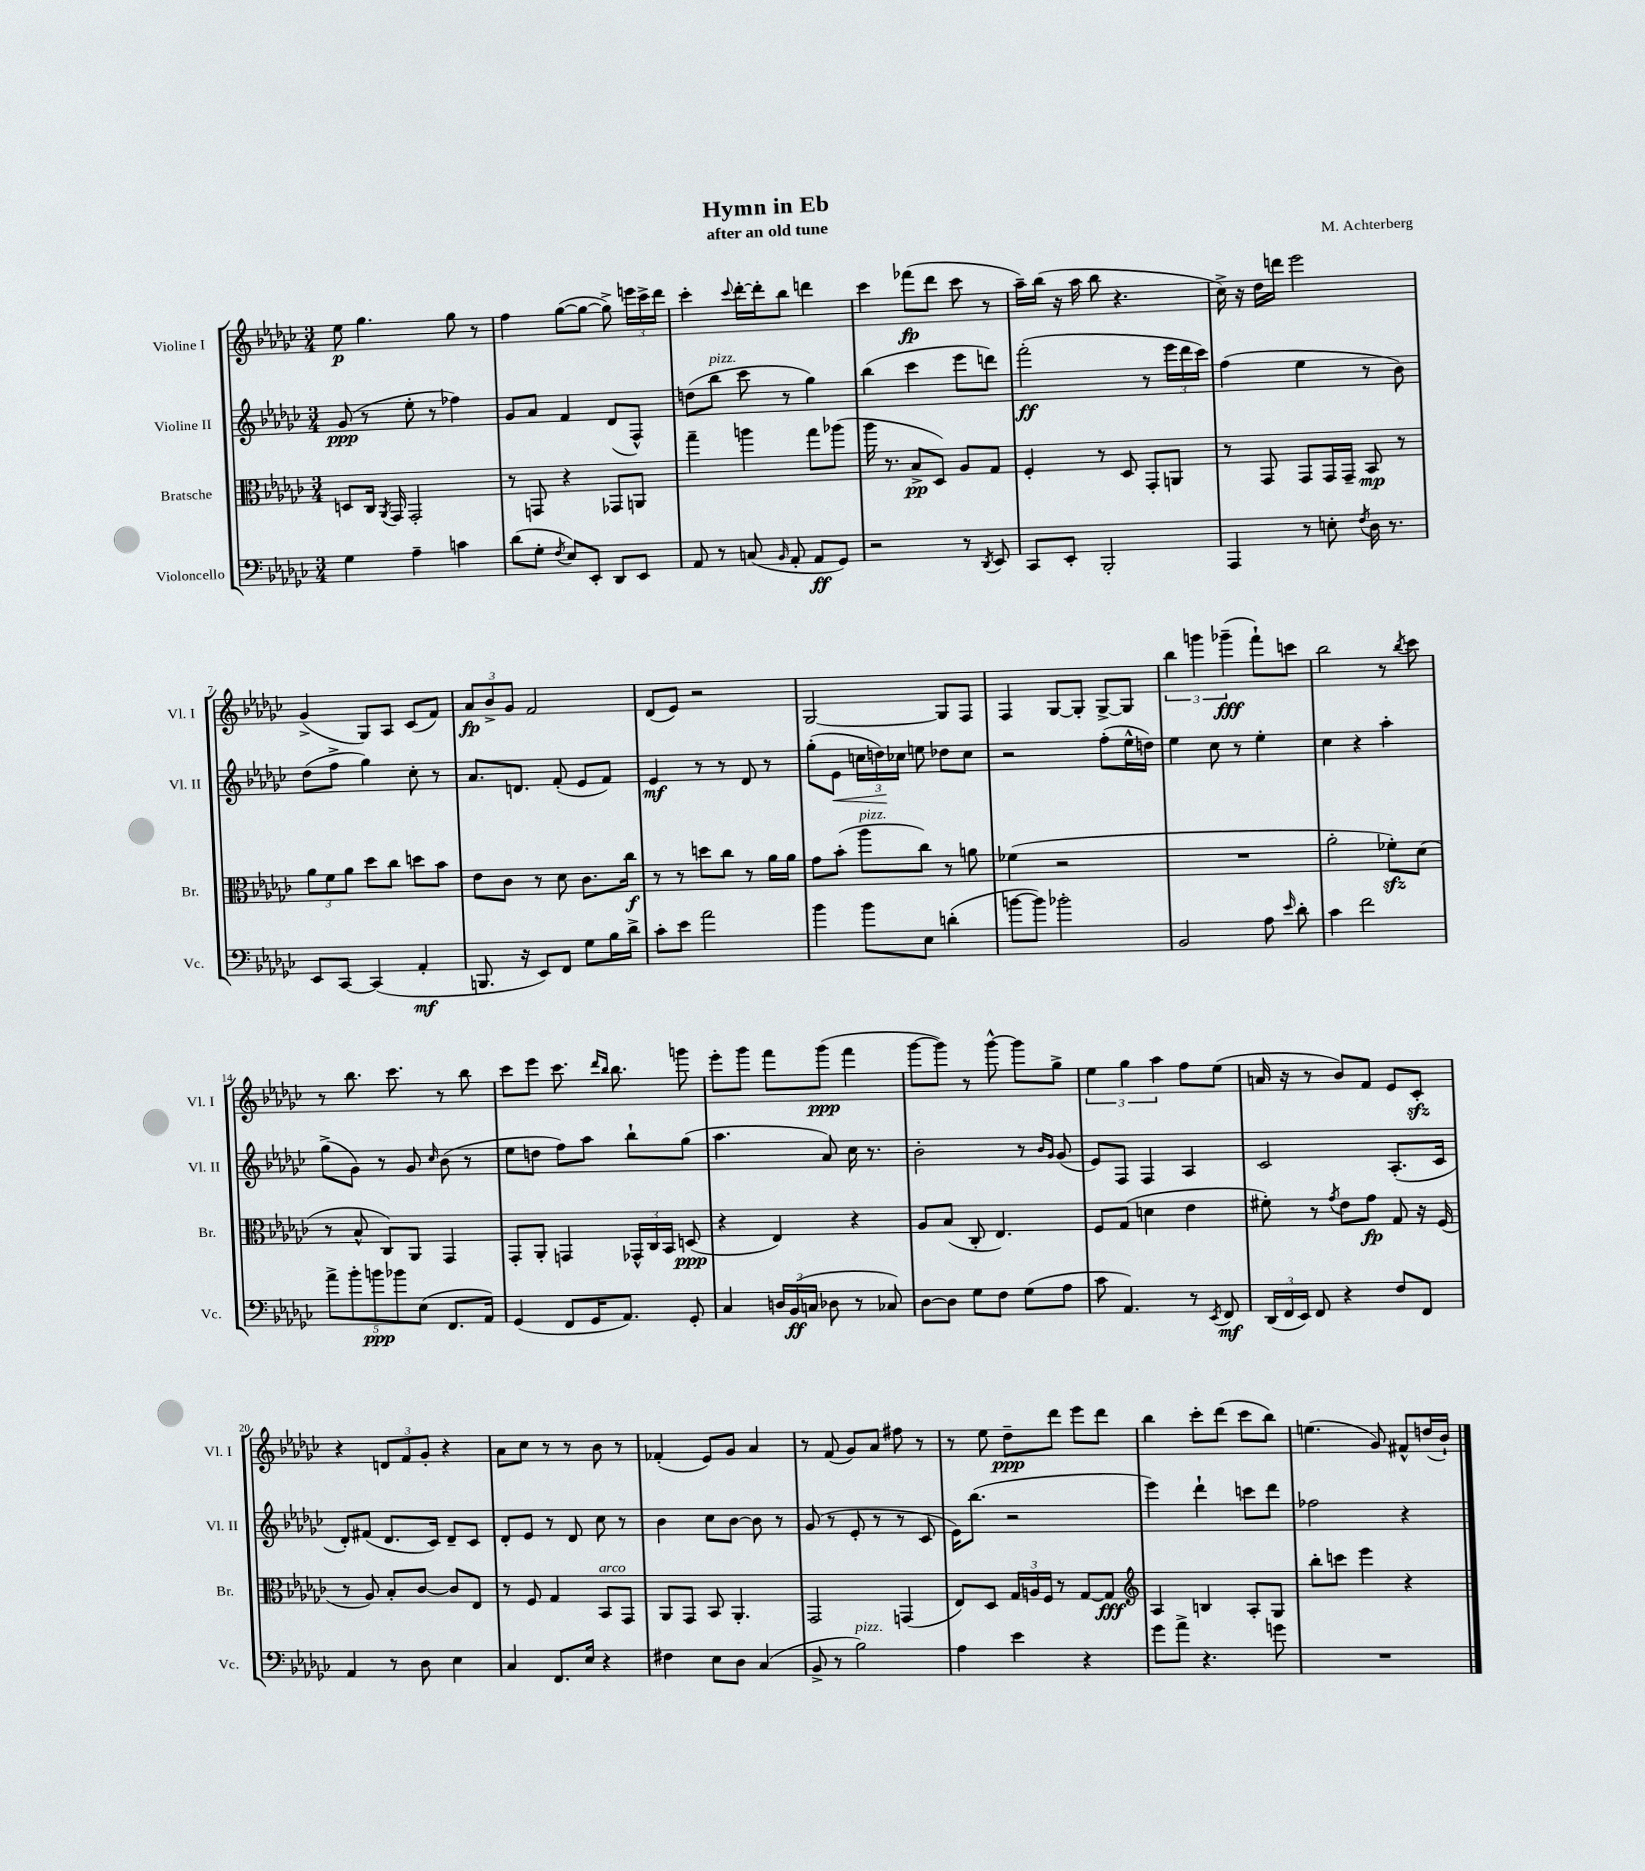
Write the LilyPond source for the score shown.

\header { title = "Hymn in Eb" composer = "M. Achterberg" subtitle = "after an old tune" }
<<
\new StaffGroup <<
\new Staff = "s0" \with { instrumentName = "Violine I" shortInstrumentName = "Vl. I" } {
    \clef treble \key ges \major \numericTimeSignature \time 3/4
    \autoBeamOff ees''8\p ges''4. ges''8 r8 |
    f''4 ges''8[~( ges''8]~ ges''8->) \tuplet 3/2 { e'''16[ ces'''16-> des'''16] } |
    ces'''4-. \appoggiatura { ces'''8 } des'''16[~-. des'''16-. bes''8] d'''4 |
    ces'''4 fes'''8[\fp( des'''8] ces'''8 r8 |
    aes''16[--) bes''16]( r16 aes''16 bes''8 r4. |
    ces''16->) r16 des''16[ d'''16] ees'''2 |
    ges'4->( ges8[) aes8] ces'8[( f'8]) |
    \tuplet 3/2 { aes'8[\fp bes'8-> ges'8] } f'2 |
    des'8[( ees'8]) r2 |
    ges2~ ges8[ f8] |
    f4 ges8[~ ges8]-. ges8[~-> ges8] |
    \tuplet 3/2 { bes''4 g'''4 ges'''4--\fff( } f'''8[-!) c'''8] |
    bes''2 r8 \acciaccatura { bes''8 } ces'''8 |
    r8 bes''8. ces'''8. r8 bes''8 |
    ces'''8[ ees'''8] ces'''8. \grace { des'''16[ bes''16] } bes''8. g'''8 |
    ees'''8[-. ges'''8] f'''8[ ges'''8]\ppp( f'''4 |
    ges'''8[~ ges'''8]) r8 ges'''8~-^ ges'''8[ ges''8]-> |
    \tuplet 3/2 { ees''4 ges''4 aes''4 } f''8[ ees''8]( |
    a'16 r16 r8 bes'8[) f'8] ees'8[ ces'8]-.\sfz |
    r4 \tuplet 3/2 { d'8[ f'8 ges'8]-. } r4 |
    aes'8[ ces''8] r8 r8 bes'8 r8 |
    fes'4-.( ees'8[) ges'8] aes'4 |
    r8 f'8( ges'8[) aes'8] fis''8 r8 |
    r8 ees''8 des''8[--\ppp des'''8] ees'''8[ des'''8] |
    bes''4 ces'''8[-. des'''8]( ces'''8[ bes''8]) |
    e''4.( ges'8) fis'8[-^ d''16( bes'16]-!) \bar "|." |
}
\new Staff = "s1" \with { instrumentName = "Violine II" shortInstrumentName = "Vl. II" } {
    \clef treble \key ges \major \numericTimeSignature \time 3/4
    \autoBeamOff ges'8\ppp( r8 ees''8-. r8 fes''4) |
    ges'8[ aes'8] f'4 des'8[( f8]-^) |
    d''8[( bes''8]^\markup { \italic "pizz." } ces'''8 r8 ges''4) |
    bes''4( ces'''4 ees'''8[ d'''8]) |
    f'''2-.\ff( r8 \tuplet 3/2 { ees'''16[ des'''16 ces'''16]) } |
    f''4( ees''4 r8 bes'8) |
    des''8[( f''8]-> ges''4) ces''8-. r8 |
    aes'8.[ d'8.] f'8-.( ees'8[ f'8]) |
    ees'4\mf r8 r8 des'8 r8 |
    ges''8[-.( ees'8]\< \tuplet 3/2 { c''16[ d''16\!) ces''16] } e''8 des''8[ ces''8] |
    r2 f''8[-.( ees''16-^ d''16]) |
    ees''4 ces''8 r8 ees''4-. |
    ces''4 r4 aes''4-. |
    ges''8[->( ges'8]) r8 ges'8 \grace { ces''16 } bes'8( r8 |
    ees''8[ d''8] f''8[) aes''8] bes''8[-! ges''8]( |
    aes''4. aes'8) ces''16 r8. |
    bes'2-. r8 \grace { bes'16[ ges'16] } ges'8( |
    ees'8[) f8] f4 aes4 |
    ces'2 aes8.[-.( ces'16] |
    des'8[-.) fis'8]( des'8.[ ces'16]) des'8[-- ces'8] |
    des'8[-. ees'8] r8 des'8 ces''8 r8 |
    bes'4 ces''8[ bes'8]~ bes'8 r8 |
    ges'8( r8 ees'8-. r8 r8 ces'8 |
    ees'16[) bes''8.]( r2 |
    ees'''4) des'''4-! c'''8[ des'''8] |
    fes''2 r4 \bar "|." |
}
\new Staff = "s2" \with { instrumentName = "Bratsche" shortInstrumentName = "Br." } {
    \clef alto \key ges \major \numericTimeSignature \time 3/4
    \autoBeamOff d8[ ces16] \acciaccatura { aes,8 } ges,16 ges,2-. |
    r8 g,8 r4 ges,8[ a,8] |
    ges''4-- a''4 ges''8[ aes''8]( |
    aes''16 r8. bes8[->\pp des8]) aes8[ ges8] |
    f4-. r8 des8 ges,8[-. a,8] |
    r8 ges,8 ges,8[ ges,16 ges,16]-- bes,8\mp r8 |
    \tuplet 3/2 { aes'8[ f'8 aes'8] } des''8[ ces''8] d''8[ bes'8] |
    ees'8[ ces'8] r8 des'8 ces'8.[ ces''16]\f |
    r8 r8 d''8[ ces''8] r8 aes'16[ aes'16] |
    ges'8[ bes'8]-.( aes''8[^\markup { \italic "pizz." } ces''8]) r8 a'8 |
    fes'4( r2 |
    R2. |
    aes'2-. fes'8[-.\sfz) des'8]( |
    r8 bes8-^ ces8[) aes,8] ges,4 |
    ges,8[-. aes,8]-. g,4 \tuplet 3/2 { ges,16[-^ ces16 bes,16] } d8\ppp( |
    r4 ees4) r4 |
    aes8[ bes8]( ces8-. ees4.) |
    f8[ ges8]( d'4 ees'4 |
    fis'8-.) r8 \acciaccatura { ges'8 } ees'8[ ges'8]\fp ges8 r16 f16( |
    r8 aes8) bes8[-. ces'8]~ ces'8[ ees8] |
    r8 f8 ges4 bes,8[^\markup { \italic "arco" } ges,8] |
    aes,8[ ges,8] bes,8 aes,4.-. |
    ges,2 g,4( |
    ees8[) des8] \tuplet 3/2 { ges16[ a16 f16] } r8 ges8[~ ges8]\fff |
    \clef treble aes4 b4 aes8[-. ges8] |
    bes''8[-. c'''8] ees'''4 r4 \bar "|." |
}
\new Staff = "s3" \with { instrumentName = "Violoncello" shortInstrumentName = "Vc." } {
    \clef bass \key ges \major \numericTimeSignature \time 3/4
    \autoBeamOff ges4 aes4-- c'4 |
    des'8[( ges8]-. \acciaccatura { f8 } ees8[) ees,8]-. des,8[ ees,8] |
    aes,8 r8 c8( \grace { bes,16 } aes,8-. aes,8[\ff ges,8]) |
    r2 r8 \acciaccatura { des,8 } ees,8 |
    ces,8[ ees,8]-. bes,,2-. |
    aes,,4 r8 e8-. \acciaccatura { f8 } des16 r8. |
    ees,8[ ces,8]~ ces,4( aes,4-.\mf |
    b,,8. r16 ees,8[) f,8] ges8[ bes16 des'16]-> |
    ces'8[-. ees'8] aes'2 |
    bes'4 bes'8[ ees8] d'4-.( |
    b'8[~ b'8]) bes'2-. |
    bes,2 aes8 \grace { ees'16 } des'8-. |
    ces'4 f'2 |
    \tuplet 5/4 { aes'8[-> bes'8-. b'8\ppp bes'8 ees8]( } f,8.[ aes,16]) |
    ges,4( f,8[ ges,16 aes,8.]) ges,8-. |
    ces4 \tuplet 3/2 { d16[ bes,16\ff( c16] } des8 r8 ces8) |
    des8[~ des8] ges8[ f8] ges8[( aes8] |
    ces'8 aes,4.) r8 \acciaccatura { ees,8 } f,8\mf |
    \tuplet 3/2 { des,16[( f,16 ees,16]) } f,8 r4 f8[ f,8] |
    aes,4 r8 des8 ees4 |
    ces4 f,8.[ ees16] r4 |
    fis4 ees8[ des8] ces4( |
    bes,8-> r8 bes2^\markup { \italic "pizz." }) |
    aes4 ees'4 r4 |
    ges'8[ aes'8]-> r4. g'8 |
    R2. \bar "|." |
}
>>
>>
